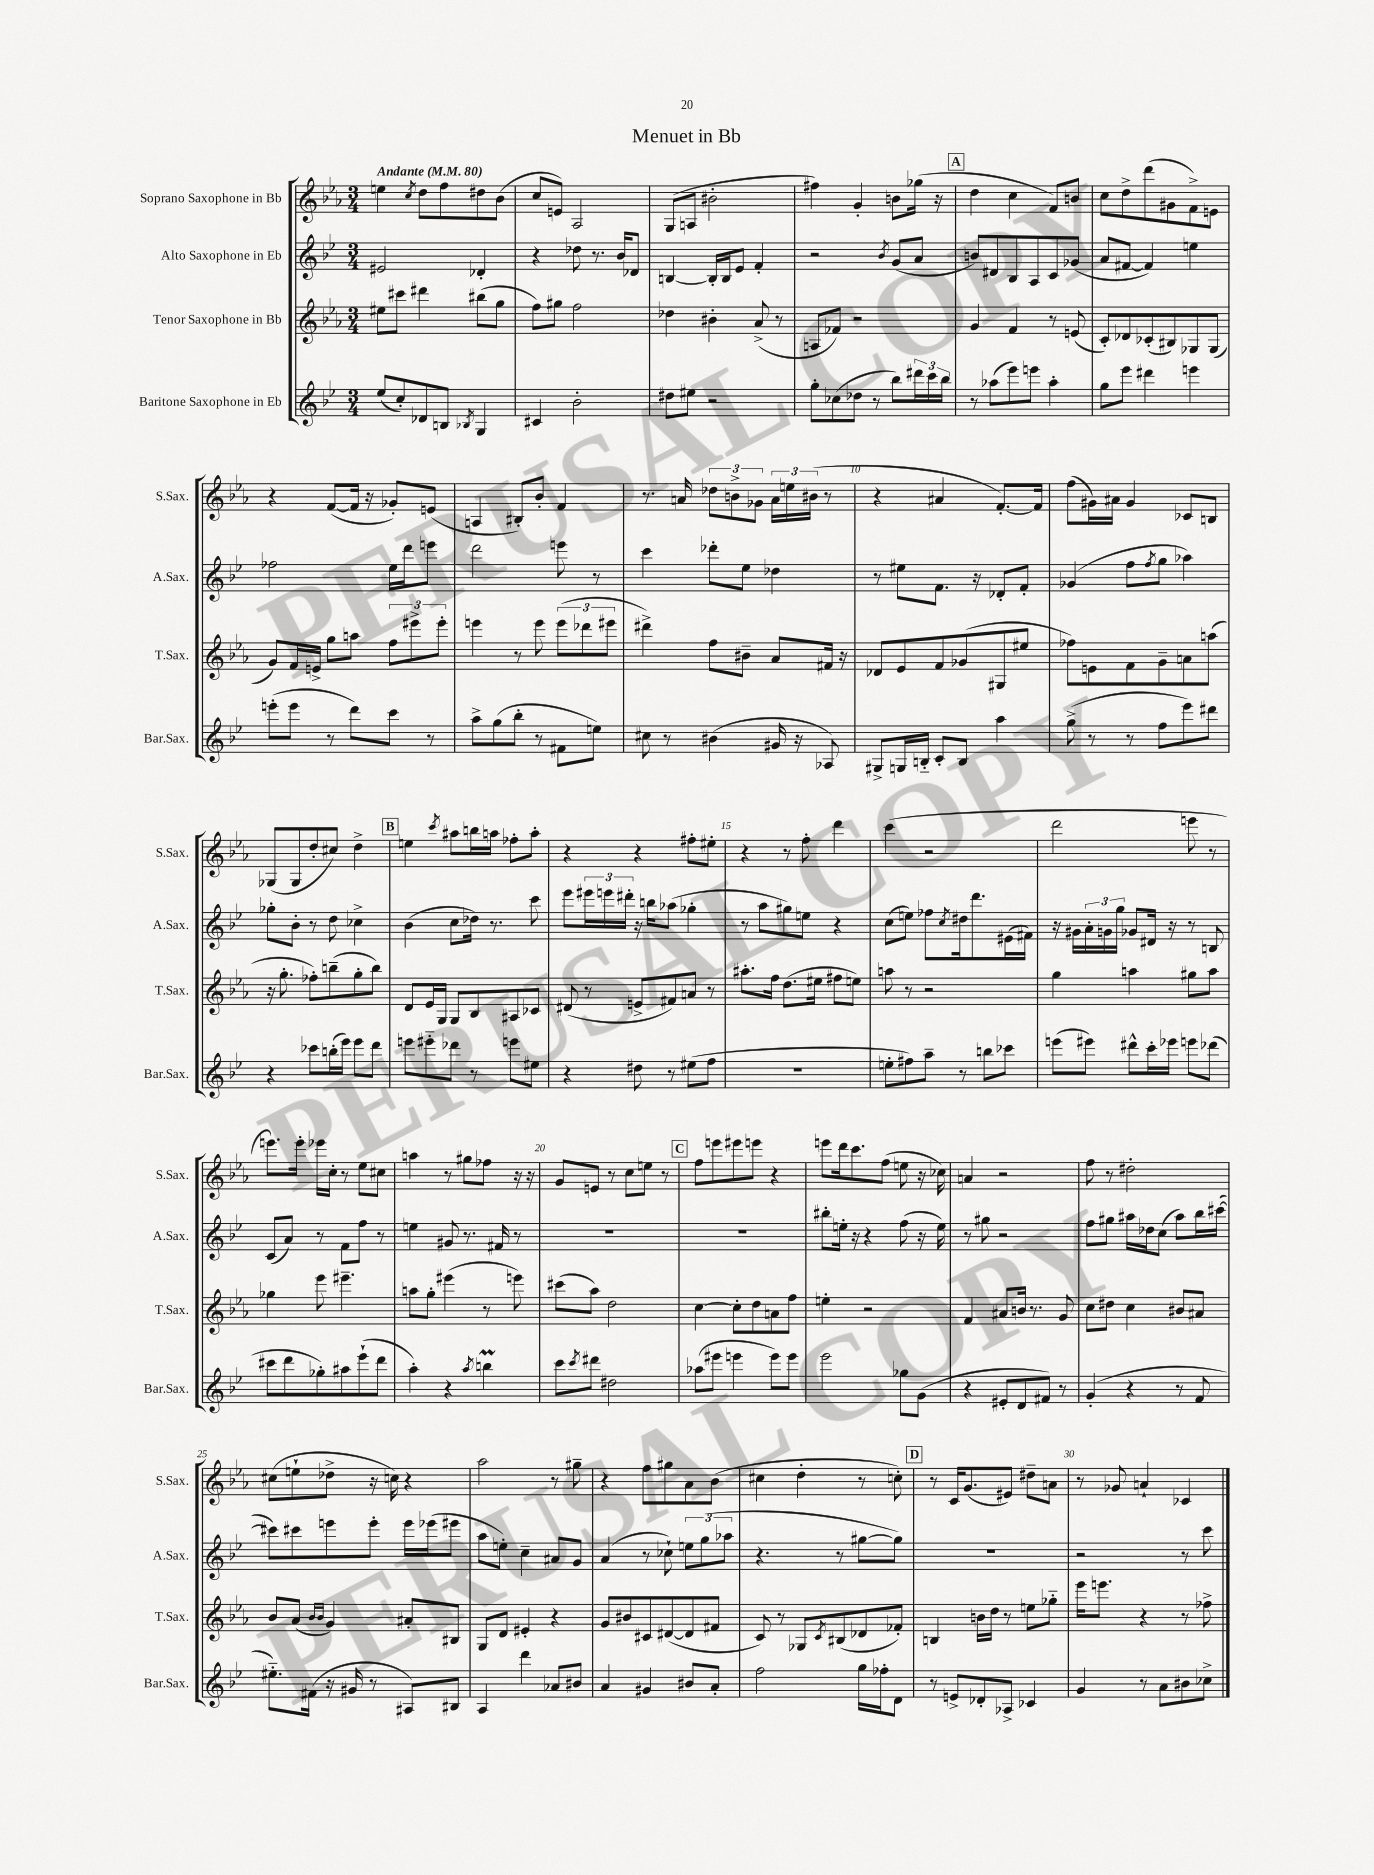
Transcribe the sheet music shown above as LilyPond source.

\header { title = "Menuet in Bb" }
<<
\new StaffGroup <<
\new Staff = "s0" \with { instrumentName = "Soprano Saxophone in Bb" shortInstrumentName = "S.Sax." } {
    \clef treble \key ees \major \numericTimeSignature \time 3/4 \tempo "Andante" 4 = 80
    e''4 \acciaccatura { c''8 } d''8 f''8 dis''8 bes'8( |
    c''8 e'8) aes2 |
    g8( a8 bis'2-. |
    fis''4) g'4-. b'8 ges''16( r16 |
    \mark \markup { \box "A" } d''4 c''4 f'8) b'8 |
    c''8 d''8-> d'''8( gis'8 f'8->) e'8 |
    r4 f'8~( f'16 r16 ges'8-.) e'8( |
    a4 bis8-.) bes'8-. f'4 |
    r8. a'16 \tuplet 3/2 { des''8 b'8-> ges'8 } \tuplet 3/2 { a'16 e''16 bis'16( } r8 |
    r4 ais'4 f'8.~-.) f'16 |
    f''8( gis'16) ais'16 gis'4 ces'8 b8 |
    ges8( ges8 d''8-. cis''8) d''4-> |
    \mark \markup { \box "B" } e''4 \acciaccatura { c'''8 } ais''8 b''16 a''16 fes''8-. a''8-. |
    r4 r4 fis''8-. eis''8-. |
    r4 r8 f''8-. d'''4 |
    c'''4( r2 |
    d'''2 e'''8 r8 |
    e'''8.) e'''16-. ees'''16 c''16-. r8 ees''8 cis''8 |
    a''4 r8 gis''8 fes''8 r16 r16 |
    g'8 e'8 r8 c''8 e''8 r8 |
    \mark \markup { \box "C" } f''8 e'''8 eis'''8 e'''8 r4 |
    e'''8 d'''16 c'''8. f''8( e''8 r16 ces''16) |
    a'4 r2 |
    f''8 r8 dis''2-. |
    cis''8( e''8-! des''8-> r16 c''16) r4 |
    aes''2 r8 gis''8-- |
    r4 f''8 gis''8 aes'8 bes'8( |
    cis''4 d''4-. r8 c''8-.) |
    \mark \markup { \box "D" } r8 c'16 g'8.( eis'8) dis''8-- a'8 |
    r8 ges'8 a'4-! ces'4 \bar "|." |
}
\new Staff = "s1" \with { instrumentName = "Alto Saxophone in Eb" shortInstrumentName = "A.Sax." } {
    \clef treble \key bes \major \numericTimeSignature \time 3/4
    eis'2 des'4-. |
    r4 des''8 r8. bes'16 des'8 |
    b4~ b16-. b16 ees'8 f'4-. |
    r2 \acciaccatura { bes'8 } g'8( a'8 |
    \mark \markup { \box "A" } b'8) dis'8 bes8 a8 c'8 ges'8( |
    a'8 fis'8~ fis'4) e''4 |
    fes''2 ees''16 d'''16 e'''8 |
    d'''2 e'''8 r8 |
    c'''4 des'''8-. ees''8 des''4 |
    r8 eis''8 f'8. r16 des'8-. f'8-. |
    ges'4( f''8 \acciaccatura { f''8 } g''8 aes''4) |
    ges''8-. bes'8-. r8 d''8 ces''4-> |
    \mark \markup { \box "B" } bes'4( c''8 des''16) r8. c'''8 |
    ees'''8 \tuplet 3/2 { eis'''16 e'''16 dis'''16-. } r16 b''16 aes''8( ges''4-. |
    r8 a''8 gis''8) e''8 r4 |
    c''8( e''8) fes''8 \acciaccatura { c''8 } dis''16 d'''8. eis'16( fis'16) |
    r16 gis'16 \tuplet 3/2 { a'16-. g'16 g''16 } ges'8 dis'16 r16 r8 b8 |
    c'8( a'8) r8 f'8 f''8 r8 |
    e''4 gis'8 r8. fis'16 r8 |
    R2. |
    \mark \markup { \box "C" } R2. |
    bis''8-. e''16-. r16 r4 f''8( r16 e''16) |
    r8 gis''8 r2 |
    f''8 gis''8 ais''16 des''16 c''8( ais''8) bes''16 cis'''16~( |
    cis'''8) cis'''8 e'''8 e'''8-. e'''16 ees'''16( eis'''8 |
    a''8 e''8-.) c''4-- ais'8 g'8 |
    a'4( r8 ces''8-!) \tuplet 3/2 { e''8 g''8( aes''8 } |
    r4. r8 gis''8~ gis''8) |
    \mark \markup { \box "D" } R2. |
    r2 r8 c'''8 \bar "|." |
}
\new Staff = "s2" \with { instrumentName = "Tenor Saxophone in Bb" shortInstrumentName = "T.Sax." } {
    \clef treble \key ees \major \numericTimeSignature \time 3/4
    eis''8 cis'''8 dis'''4 bis''8( g''8 |
    f''8) gis''8 f''2 |
    des''4 bis'4-. aes'8->( r8 |
    a8 fes'8) r2 |
    \mark \markup { \box "A" } g'4 f'4 r8 e'8( |
    c'8-.) des'8 ces'8-.( bis8) ges8 ges8( |
    g'8) f'16 e'16-> g''8 a''8 \tuplet 3/2 { f''8 eis'''8-> eis'''8-. } |
    e'''4 r8 e'''8 \tuplet 3/2 { e'''8( des'''8 eis'''8 } |
    dis'''4->) f''8 bis'8-- aes'8 fis'16 r16 |
    des'8 ees'8 f'8 ges'8( gis8 eis''8 |
    fes''8) e'8 f'8 g'8-- a'8 a''8( |
    r16 g''8.-. fes''8-.) b''8--( g''8-. b''8) |
    \mark \markup { \box "B" } d'8 ees'16 g16 g8 bes8 ais8 ces'8 |
    dis'8( r8 e'8-> fis'8) a'8 r8 |
    ais''8.-. f''16 d''8.( eis''16 fis''8 e''8) |
    a''8 r8 r2 |
    g''4 a''4 gis''8 a''8 |
    ges''4 ees'''8 eis'''4.-- |
    a''8 g''8-. eis'''4( r8 e'''8) |
    cis'''8( aes''8) d''2 |
    \mark \markup { \box "C" } c''4~ c''8-. d''8 a'8 f''8 |
    e''4-. r2 |
    f'4 ais'8 b'16 r8. g'8 |
    c''8 dis''8 c''4 bis'8 ais'8 |
    bes'8 aes'8( \grace { bes'16 bes'16 } g'4) ais'8-. bis8 |
    g8 d'8 eis'4-. r4 |
    g'8 bis'8 cis'8 dis'8~( dis'8 fis'8 |
    c'8) r8 ges8 \acciaccatura { c'8 } bis8( des'8 fes'8-.) |
    \mark \markup { \box "D" } b4 b'16 d''16 r8 e''8 ges''8-_ |
    ees'''16 e'''8. r4 r8 fes''8-> \bar "|." |
}
\new Staff = "s3" \with { instrumentName = "Baritone Saxophone in Eb" shortInstrumentName = "Bar.Sax." } {
    \clef treble \key bes \major \numericTimeSignature \time 3/4
    ees''8( c''8-.) des'8 b8 \acciaccatura { bes8 } g4 |
    cis'4 bes'2-. |
    dis''8 eis''8 r2 |
    g''8-. ces''8( des''8 r8 bes''8) \tuplet 3/2 { dis'''16 c'''16 bes''16 } |
    \mark \markup { \box "A" } r8 aes''8( ees'''8) e'''8 aes''4-. |
    g''8 ees'''8 dis'''4 e'''4 |
    e'''8-.( e'''8 r8 d'''8) c'''8 r8 |
    a''8-> g''8( bes''8-. r8 fis'8 e''8) |
    cis''8 r8 bis'4( gis'16 r16 aes8) |
    gis8-> g16 b16-_ c'8-. b8 a''4 |
    g''8->( r8 r8 f''8 ees'''8) dis'''8 |
    r4 ces'''8 b''16-.( ees'''16) ees'''8 d'''8 |
    \mark \markup { \box "B" } e'''8 eis'''8-_ des'''8 r8 e'''8 eis''8 |
    r4 dis''8 r8 eis''8( f''8 |
    R2. |
    e''8-. fis''8) a''8-- r8 b''8 ces'''8 |
    e'''8( eis'''8) dis'''8-^ c'''16-. ees'''16 e'''8 des'''8( |
    cis'''8 d'''8 ges''8-.) ais''8 ees'''8-!( d'''8 |
    a''4-.) r4 \acciaccatura { a''8 } b''4\prall |
    c'''8 \acciaccatura { c'''8 } dis'''8 dis''2 |
    \mark \markup { \box "C" } aes''8( eis'''8 e'''4 e'''8) e'''8 |
    ees'''2 ges''8 g'8( |
    r4 eis'8-. d'8 fis'8) r8 |
    g'4-.( r4 r8 f'8 |
    eis''8.-_) fis'16( r16 gis'16 r8 ais8) bis8 |
    a4 d'''4 aes'8 bis'8 |
    a'4 gis'4 bis'8 a'8-. |
    f''2 g''16 fes''16-. d'8 |
    \mark \markup { \box "D" } r8 e'8-> des'8-. aes8-> ces'4 |
    g'4 r8 a'8 bis'8 ces''8-> \bar "|." |
}
>>
>>
\layout { \context { \Score \override BarNumber.break-visibility = ##(#f #t #t) barNumberVisibility = #(every-nth-bar-number-visible 5) } }
